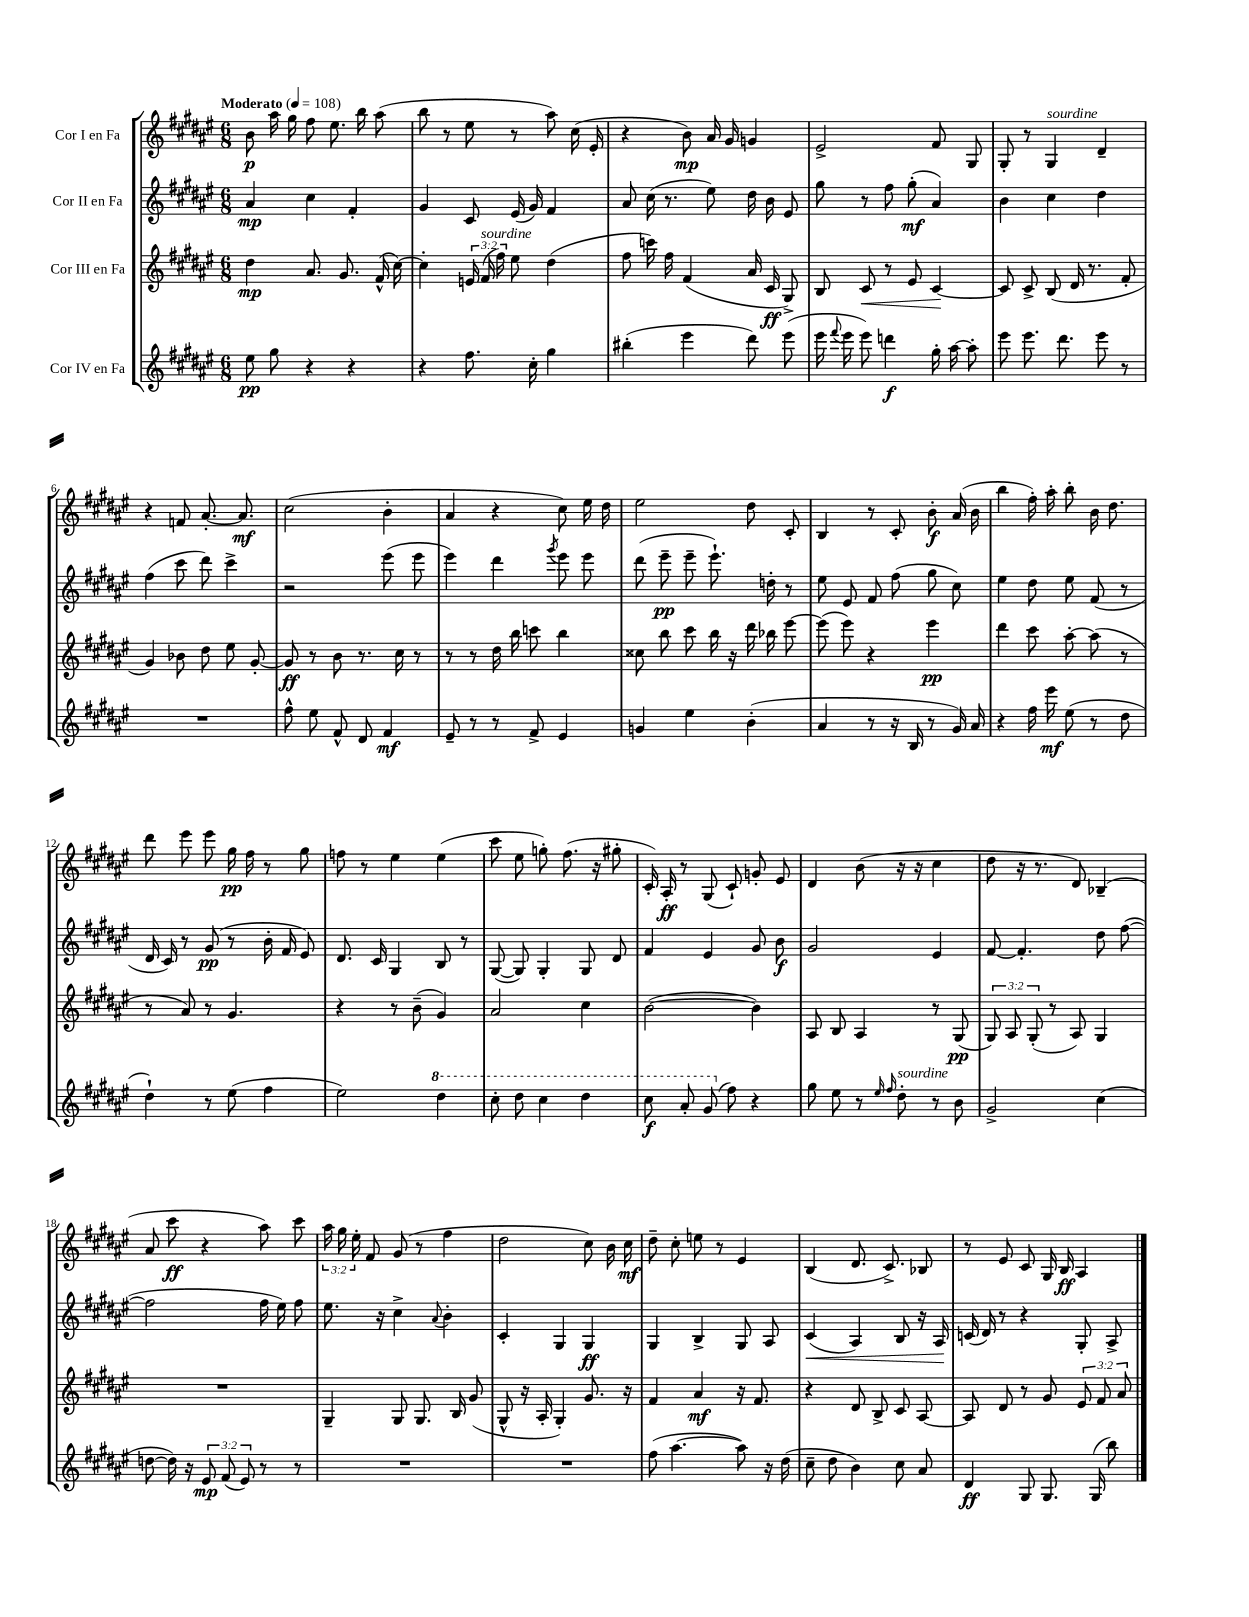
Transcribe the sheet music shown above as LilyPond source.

<<
\new StaffGroup <<
\new Staff = "s0" \with { instrumentName = "Cor I en Fa" } {
    \clef treble \key fis \major \numericTimeSignature \time 6/8 \override Staff.TupletNumber.text = #tuplet-number::calc-fraction-text \tempo "Moderato" 4 = 108
    \autoBeamOff b'8\p ais''16 gis''16 fis''8 eis''8. b''16 ais''8( |
    b''8 r8 eis''8 r8 ais''8) cis''16( eis'16-. |
    r4 b'8\mp) ais'16 gis'16 g'4 |
    eis'2-> fis'8 gis8 |
    gis8-. r8 gis4^\markup { \italic "sourdine" } dis'4-- |
    r4 f'8 ais'8.~-. ais'8.\mf |
    cis''2( b'4-. |
    ais'4 r4 cis''8) eis''16 dis''16 |
    eis''2 dis''8 cis'8-. |
    b4 r8 cis'8-. b'8-.\f ais'16( b'16 |
    b''4 fis''16-.) ais''16-. b''8-. b'16 dis''8. |
    dis'''8 eis'''8 eis'''8 gis''16\pp fis''16 r8 gis''8 |
    f''8 r8 eis''4 eis''4( |
    cis'''8 eis''8 g''8-.) fis''8.( r16 gis''8-. |
    cis'16-.) ais16-.\ff r8 gis8( cis'8-!) g'8-. eis'8 |
    dis'4 b'8( r16 r16 cis''4 |
    dis''8 r16 r8. dis'8) bes4--( |
    ais'8 cis'''8\ff r4 ais''8) cis'''8 |
    \tuplet 3/2 { ais''16 gis''16 eis''16-. } fis'8 gis'8( r8 fis''4 |
    dis''2 cis''8) b'16 cis''16\mf |
    dis''8-- cis''8-. e''8 r8 eis'4 |
    b4( dis'8. cis'8.->) bes8 |
    r8 eis'8 cis'8 gis16 b16\ff ais4 \bar "|." |
}
\new Staff = "s1" \with { instrumentName = "Cor II en Fa" } {
    \clef treble \key fis \major \numericTimeSignature \time 6/8
    \autoBeamOff ais'4\mp cis''4 fis'4-. |
    gis'4 cis'8 eis'16( gis'16) fis'4 |
    ais'8 cis''16( r8. eis''8) dis''16 b'16 eis'8 |
    gis''8 r8 fis''8 gis''8-.\mf( ais'4) |
    b'4 cis''4 dis''4 |
    fis''4( cis'''8 dis'''8) cis'''4-> |
    r2 eis'''8( eis'''8 |
    eis'''4) dis'''4 \acciaccatura { gis'''8 } eis'''8 eis'''8 |
    dis'''8( eis'''8--\pp eis'''8-- eis'''8.-!) d''16-. r8 |
    eis''8 eis'8 fis'8 fis''8( gis''8 cis''8) |
    eis''4 dis''8 eis''8 fis'8( r8 |
    dis'16 cis'16) r8 gis'8\pp( r8 b'16-. fis'16 eis'8) |
    dis'8. cis'16 gis4 b8 r8 |
    gis8~( gis8) gis4-. gis8 dis'8 |
    fis'4 eis'4 gis'8 b'8\f |
    gis'2 eis'4 |
    fis'8~ fis'4.-. dis''8 fis''8~( |
    fis''2 fis''16 eis''16) fis''8 |
    eis''8. r16 cis''4-> \appoggiatura { ais'8 } b'4-. |
    cis'4-. gis4 gis4\ff |
    gis4 b4-> gis8 ais8 |
    cis'4\<( ais4) b8 r16 ais16\! |
    c'16( dis'16) r8 r4 gis8-. ais8-> \bar "|." |
}
\new Staff = "s2" \with { instrumentName = "Cor III en Fa" } {
    \clef treble \key fis \major \numericTimeSignature \time 6/8 \override Staff.TupletNumber.text = #tuplet-number::calc-fraction-text
    \autoBeamOff dis''4\mp ais'8. gis'8. fis'16-^( cis''16~) |
    cis''4-. \tuplet 3/2 { e'16 fis'16^\markup { \italic "sourdine" }( fis''16) } eis''8 dis''4( |
    fis''8 c'''16) fis''16 fis'4( ais'16 cis'16\ff gis8->) |
    b8 cis'8\< r8 eis'8 cis'4~\! |
    cis'8 cis'8-> b8( dis'16 r8. fis'8-. |
    gis'4) bes'8 dis''8 eis''8 gis'8~-. |
    gis'8\ff r8 b'8 r8. cis''16 r8 |
    r8 r8 dis''16 b''16 c'''8 b''4 |
    cisis''8 b''8 cis'''8 b''16 r16 dis'''16 bes''16 eis'''8~ |
    eis'''8( eis'''8) r4 eis'''4\pp |
    dis'''4 cis'''8 ais''8~-. ais''8( r8 |
    r8 ais'8) r8 gis'4. |
    r4 r8 b'8--( gis'4) |
    ais'2 cis''4 |
    b'2~( b'4) |
    ais8 b8 ais4 r8 gis8\pp( |
    \tuplet 3/2 { gis8) ais8 gis8-.( } r8 ais8) gis4 |
    R2. |
    gis4-- gis8 gis8. b16 gis'8( |
    gis8-^ r16 ais16-. gis4-.) gis'8. r16 |
    fis'4 ais'4\mf r16 fis'8. |
    r4 dis'8 b8-> cis'8 ais8~ |
    ais8 dis'8 r8 gis'8 \tuplet 3/2 { eis'8 fis'8 ais'8 } \bar "|." |
}
\new Staff = "s3" \with { instrumentName = "Cor IV en Fa" } {
    \clef treble \key fis \major \numericTimeSignature \time 6/8 \override Staff.TupletNumber.text = #tuplet-number::calc-fraction-text
    \autoBeamOff eis''8\pp gis''8 r4 r4 |
    r4 fis''8. cis''16-. gis''4 |
    bis''4-.( eis'''4 dis'''8) eis'''8( |
    eis'''16 \appoggiatura { fis'''8 } eis'''16 eis'''8) d'''4\f gis''16-. ais''16~ ais''8-. |
    eis'''8 eis'''8. dis'''8. eis'''8 r8 |
    R2. |
    fis''8-^ eis''8 fis'8-^ dis'8 fis'4\mf |
    eis'8-- r8 r8 fis'8-> eis'4 |
    g'4 eis''4 b'4-.( |
    ais'4 r8 r16 b16 r8 gis'16) ais'16 |
    r4 fis''16 eis'''16\mf eis''8( r8 dis''8 |
    dis''4-!) r8 eis''8( fis''4 |
    eis''2) \ottava #1 dis'''4 |
    cis'''8-. dis'''8 cis'''4 dis'''4 |
    cis'''8\f ais''8-. gis''8( \ottava #0 fis''8) r4 |
    gis''8 eis''8 r8 \grace { eis''16 fis''16 } dis''8-.^\markup { \italic "sourdine" } r8 b'8 |
    gis'2-> cis''4( |
    d''8~ d''16) r16 \tuplet 3/2 { eis'8\mp fis'8( eis'8) } r8 r8 |
    R2. |
    R2. |
    fis''8( ais''4.~ ais''8) r16 dis''16( |
    cis''8-- dis''8 b'4) cis''8 ais'8 |
    dis'4\ff gis8 gis8. gis16( b''8) \bar "|." |
}
>>
>>
